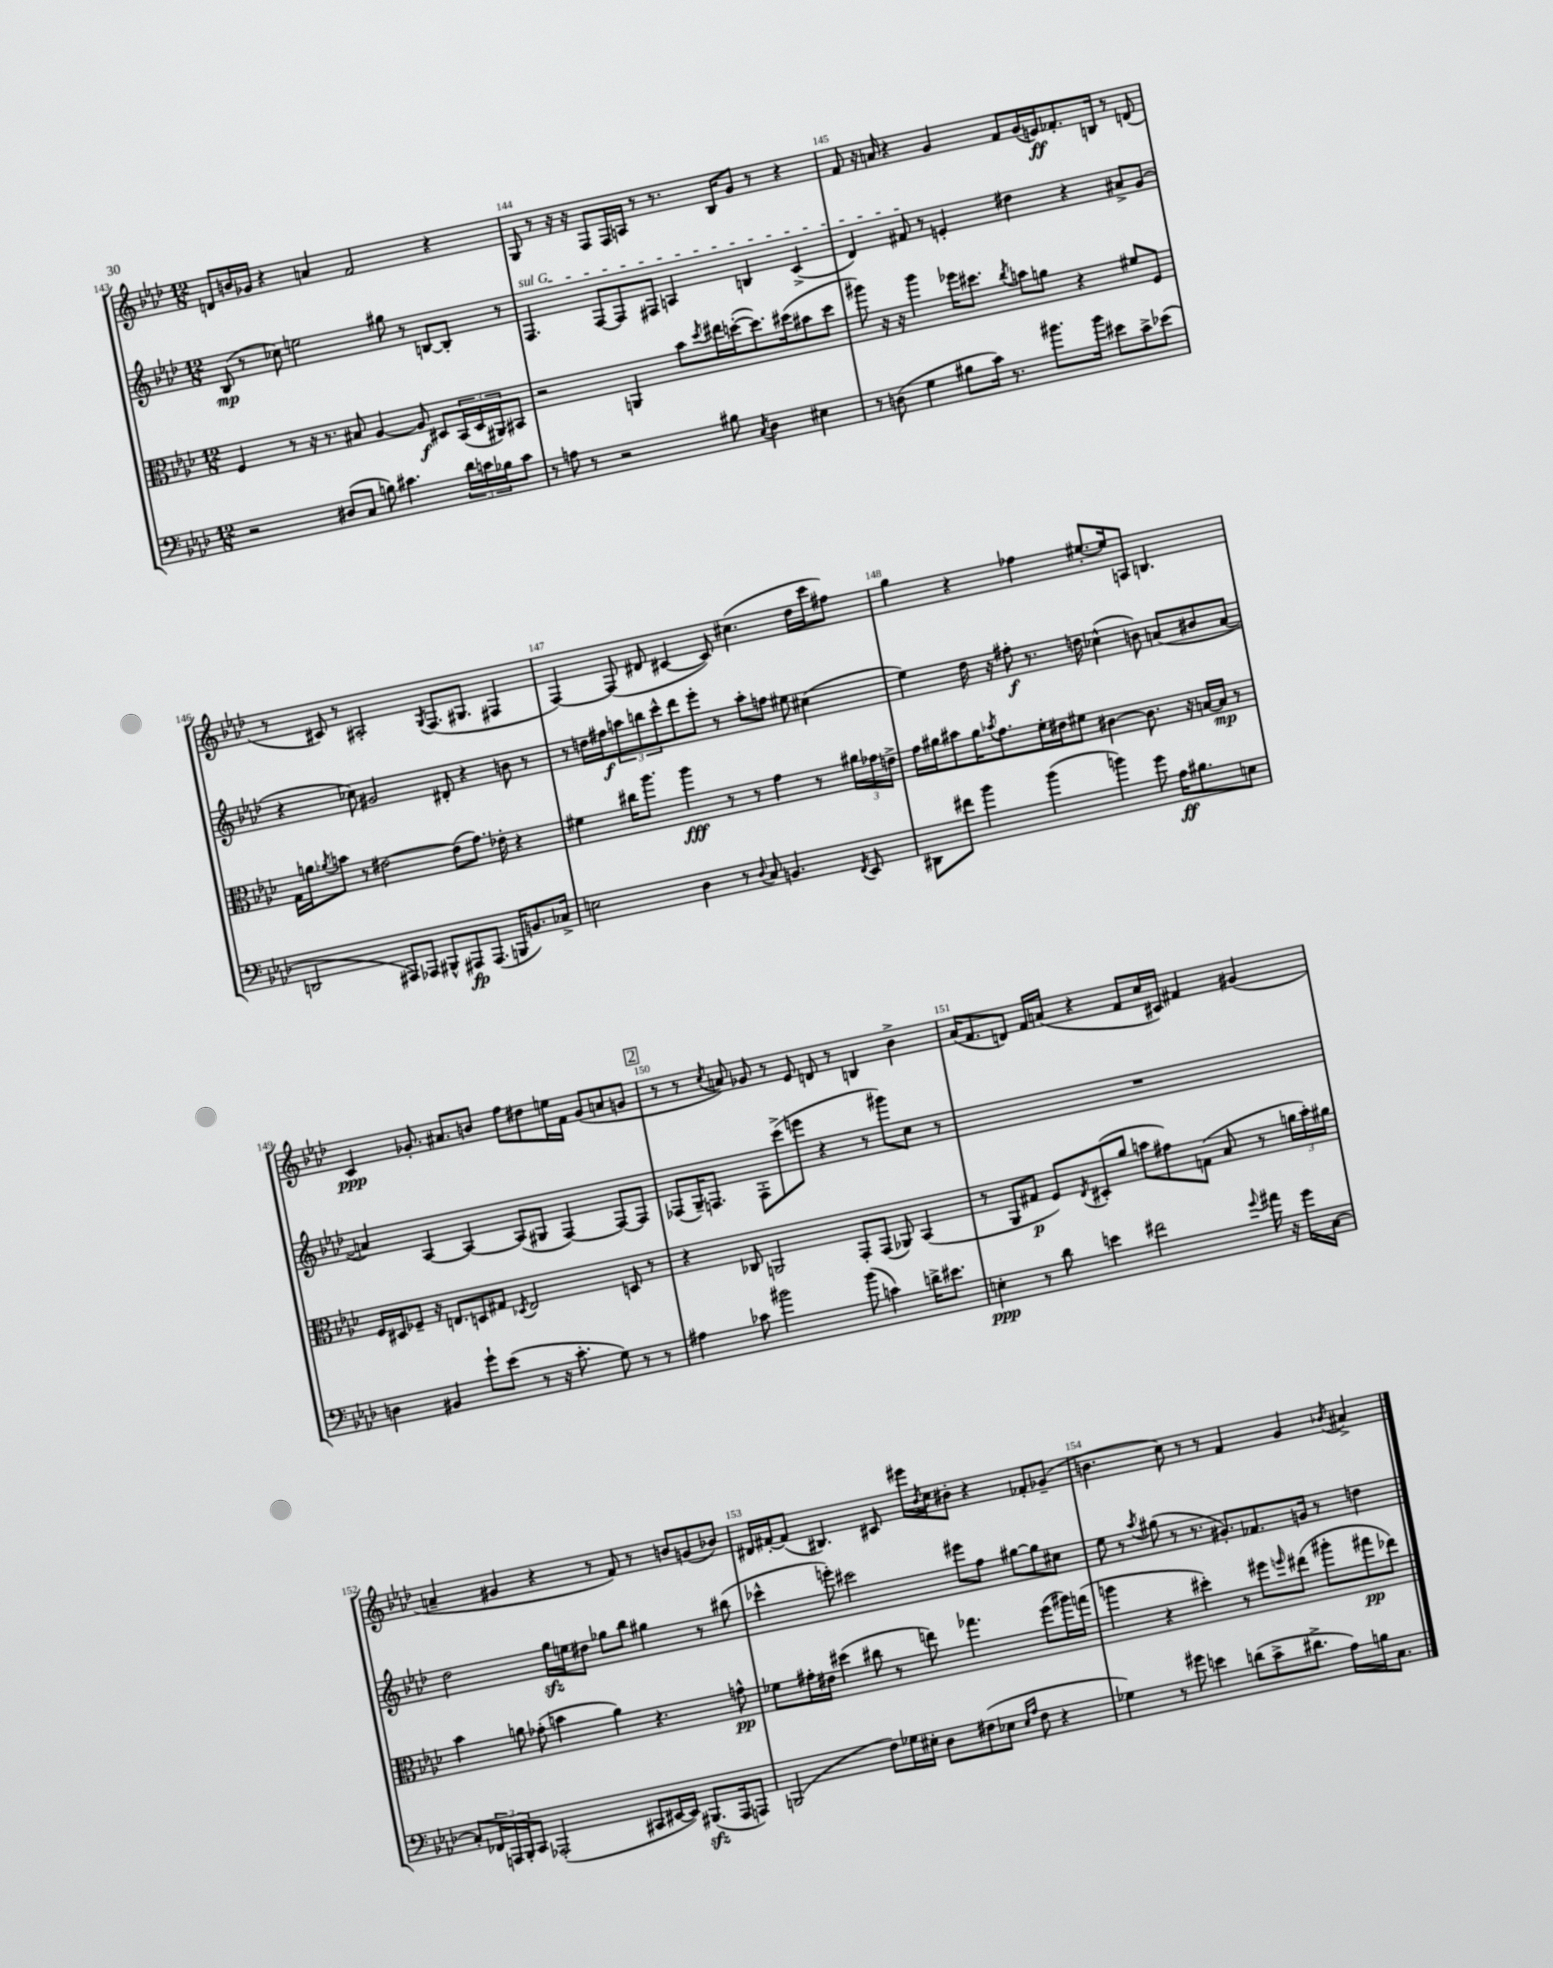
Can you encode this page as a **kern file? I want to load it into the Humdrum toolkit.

**kern	**kern	**kern	**kern
*staff4	*staff3	*staff2	*staff1
*clefF4	*clefC3	*clefG2	*clefG2
*k[b-e-a-d-]	*k[b-e-a-d-]	*k[b-e-a-d-]	*k[b-e-a-d-]
*M12/8	*M12/8	*M12/8	*M12/8
2r	4F	(8B-	8d
.	.	8r	16b
.	.	.	16g-
.	8r	8cc-)	4r
.	16r	2ee	.
.	8.r	.	.
(8D#	.	.	4a
8C	8B#	.	.
8B)	[4A-	.	2f
4.c#	.	8gg#	.
.	8A-]	8r	.
.	8D#	[8B	.
24d-	(24BB-	8B']	4r
24c	24D#	.	.
24B-	24AA#)	.	.
8c	8BB#	8r	.
=	=	=	=
8r	2r	4.F	8G
8A	.	.	8r
8r	.	.	16r
.	.	.	16r
2r	.	[8F	8F
.	4AA	8F]	16F
.	.	.	16A
.	.	8F#	8r
.	8b-	4A	8.r
.	8qdd-	.	.
8B#	16ee#	.	.
.	([16dd'	.	16B-
8qC	.	.	.
4D-	8.dd])	4B	8g
.	.	.	8r
.	(16dd#	.	.
4E#	8b#	(4c^	4r
.	8dd#	.	.
=	=	=	=
8r	8aa#)	4d-)	8f
(8D	16r	.	16r
.	16r	.	16a
4G	4aa#	8f#	4r
.	.	8r	.
8B#	16ff-	4e'	4g
.	8.dd#	.	.
16c)	.	.	.
8.r	.	.	.
.	8qcc	.	.
.	8b	4dd#	8f
8.b#	8a	.	(16g
.	.	.	16e)
.	4r	4r	8.f-'
16b#	.	.	.
8e#	.	.	.
.	.	.	16B
8c^	8f#	8a#^	8r
(8e-	8F	(8g	(8d
=	=	=	=
2DD	16G	4r	8r
.	16a	.	.
.	8qa-	.	.
.	8b	.	8c#)
.	8r	8cc-)	8r
.	[2e#	2g#	2A#'
8AAA#)	.	.	.
8AAA-	.	.	.
8BBB#^^	.	.	.
.	.	.	8qG
8AAA#	(8e#]	8d#'	(8.F
(8.AAA#	8.g)	4r	.
.	.	.	8.G#
16BBB	16e-'	.	.
8.BB)	4r	8b	4F#
.	.	8r	.
16C-^	.	.	.
=	=	=	=
2E	4f#	8r	[4F)
.	.	16dd	.
.	.	16ff#	.
.	16cc#	12aa	(8F]
.	8.aa-	.	.
.	.	12bb	.
.	.	.	8d#
.	.	12ccc^^	.
4D-	4aa-	8ddd-	[4c#
.	.	8eee-'	.
8r	8r	8r	8c#])
8qqD-	.	.	.
8C	8r	8aa'	(4.cc#
4.BB	4g	8ff	.
.	.	8ee#	.
.	8r	(4cc#	16dd-
.	.	.	16ccc
8qFF	.	.	.
8EE-	24a#	.	8ff#)
.	24g-	.	.
.	24e^	.	.
=	=	=	=
8DD#	16g	4ee-)	4gg
.	16a#	.	.
8f#	8b#	.	.
4b-	16a#	16dd-	4r
.	8qb-	.	.
.	8.g	16r	.
.	.	8ff#'	.
(4b-	16f'	8.r	4ff-
.	16e#	.	.
.	8f#	.	.
.	.	16dd	.
4b)	[4c#	(4cc-^^	[8.ee#'
.	.	.	16ee#]
8g	8.c#]	8b)	8A
16A-	.	(8a	4.B
8.B#	16r	.	.
.	[16B	8b#	.
.	16B]	.	.
8E	8r	[8a	.
=	=	=	=
4D	16F	4a])	4c
.	16D#	.	.
.	8F-~	.	.
4BB#	16r	[4A-	8.g-'
.	8.E	.	.
.	.	.	8.a#
8g`	8D	4A-_	.
(8e-	8G#	.	8b
.	8qD-	.	.
8r	2E	(8A-]	8ff
16r	.	8G#	8dd#
8.c'	.	.	.
.	.	[4F)	16ee
.	.	.	16f
8G)	.	.	(8g-
8r	8D	8F_	8a
8r	8r	8F]	8g
=	=	=	=
4A#	4r	(8F-	8r
.	.	16G~)	8r
.	.	8.F	.
.	.	.	8qcc
8c-	8C-	.	8a)
2b#	2AA	8F'	8g-
.	.	(8ccc^	8r
.	.	8eee	8e-
.	.	4r	8d
(8b#	8GG'	.	8r
4c)	(8GG	8r	4B
.	8AA-)	8ggg#)	.
16d^	(4BB-	8cc	4b-^
8.e#	.	.	.
.	.	8r	.
=	=	=	=
4E'	8r	1.r	(16a-
.	.	.	8.f
.	8AA-	.	.
8r	8G#	.	8d)
8d-	8F)	.	16f
.	.	.	(16a
.	8qE-	.	.
4e	(8D#'	.	4r
.	8a-	.	.
2f#	8b	.	8f
.	8g#)	.	16cc
.	.	.	16c#)
.	(8G	.	4f#
.	8B-	.	.
8qqg	.	.	.
16a#	8r	.	(4g#
16r	.	.	.
16g	24a	.	.
.	24b')	.	.
[16C	.	.	.
.	24a#	.	.
=	=	=	=
8C']	4b-	2dd-	4a~
24FF-	.	.	.
24AAA	.	.	.
24BBB-'	.	.	.
8CC	8a	.	4g#
(2AAA-'	(8g-'	.	.
.	4b	16gg	4r
.	.	16ee	.
.	.	8dd#	.
.	4a)	8gg-	8r
8CC#	.	8bb-	8f)
[16EE#	4.r	4gg#	8r
16EE#])	.	.	.
(8.BBB#	.	.	8b
.	.	8r	(8g
16AAA-	.	.	.
8AAA)	8g^^	(8bb#	8b-)
=	=	=	=
(2BBB	8f-	4ccc-^^	16d#
.	.	.	[16f#'
.	16g#'	.	(8f#]
.	16e#	.	.
.	(4dd#	8eee')	4.B#)
.	.	2ccc#	.
8F)	8cc#	.	.
16G-	8r	.	8c#
16E#'	.	.	.
8D-	8ee)	.	16eee#
.	.	.	8qb-
.	.	.	16cc
(8F#	4.gg-	8eee#	8b#'
8E-	.	8ff	4r
16qqE-	.	.	.
16qqA-	.	.	.
8F#	.	[8gg#	.
4r	(8ff	8gg#]	8f-'
.	16aa#)	8cc#	(8g-~
.	(16gg	.	.
=	=	=	=
4G-)	4aa	8ee-	4.b
.	.	8r	.
.	.	8qaa-	.
8r	4r	(8gg#	.
8g#	.	8r	8cc)
4e	4dd#')	8.r	8r
.	.	.	8r
.	.	8.g#')	.
(8d	8r	.	4f
8c^	8ff#	8.f-	.
.	16qqff	.	.
8.d#^	(8ee#	.	4g
.	.	16g	.
.	8aa#'	8r	.
16A-)	.	.	.
.	.	.	8qb-
16B	8gg#	4dd	4a#^
8.C	.	.	.
.	8ee-)	.	.
==	==	==	==
*-	*-	*-	*-
